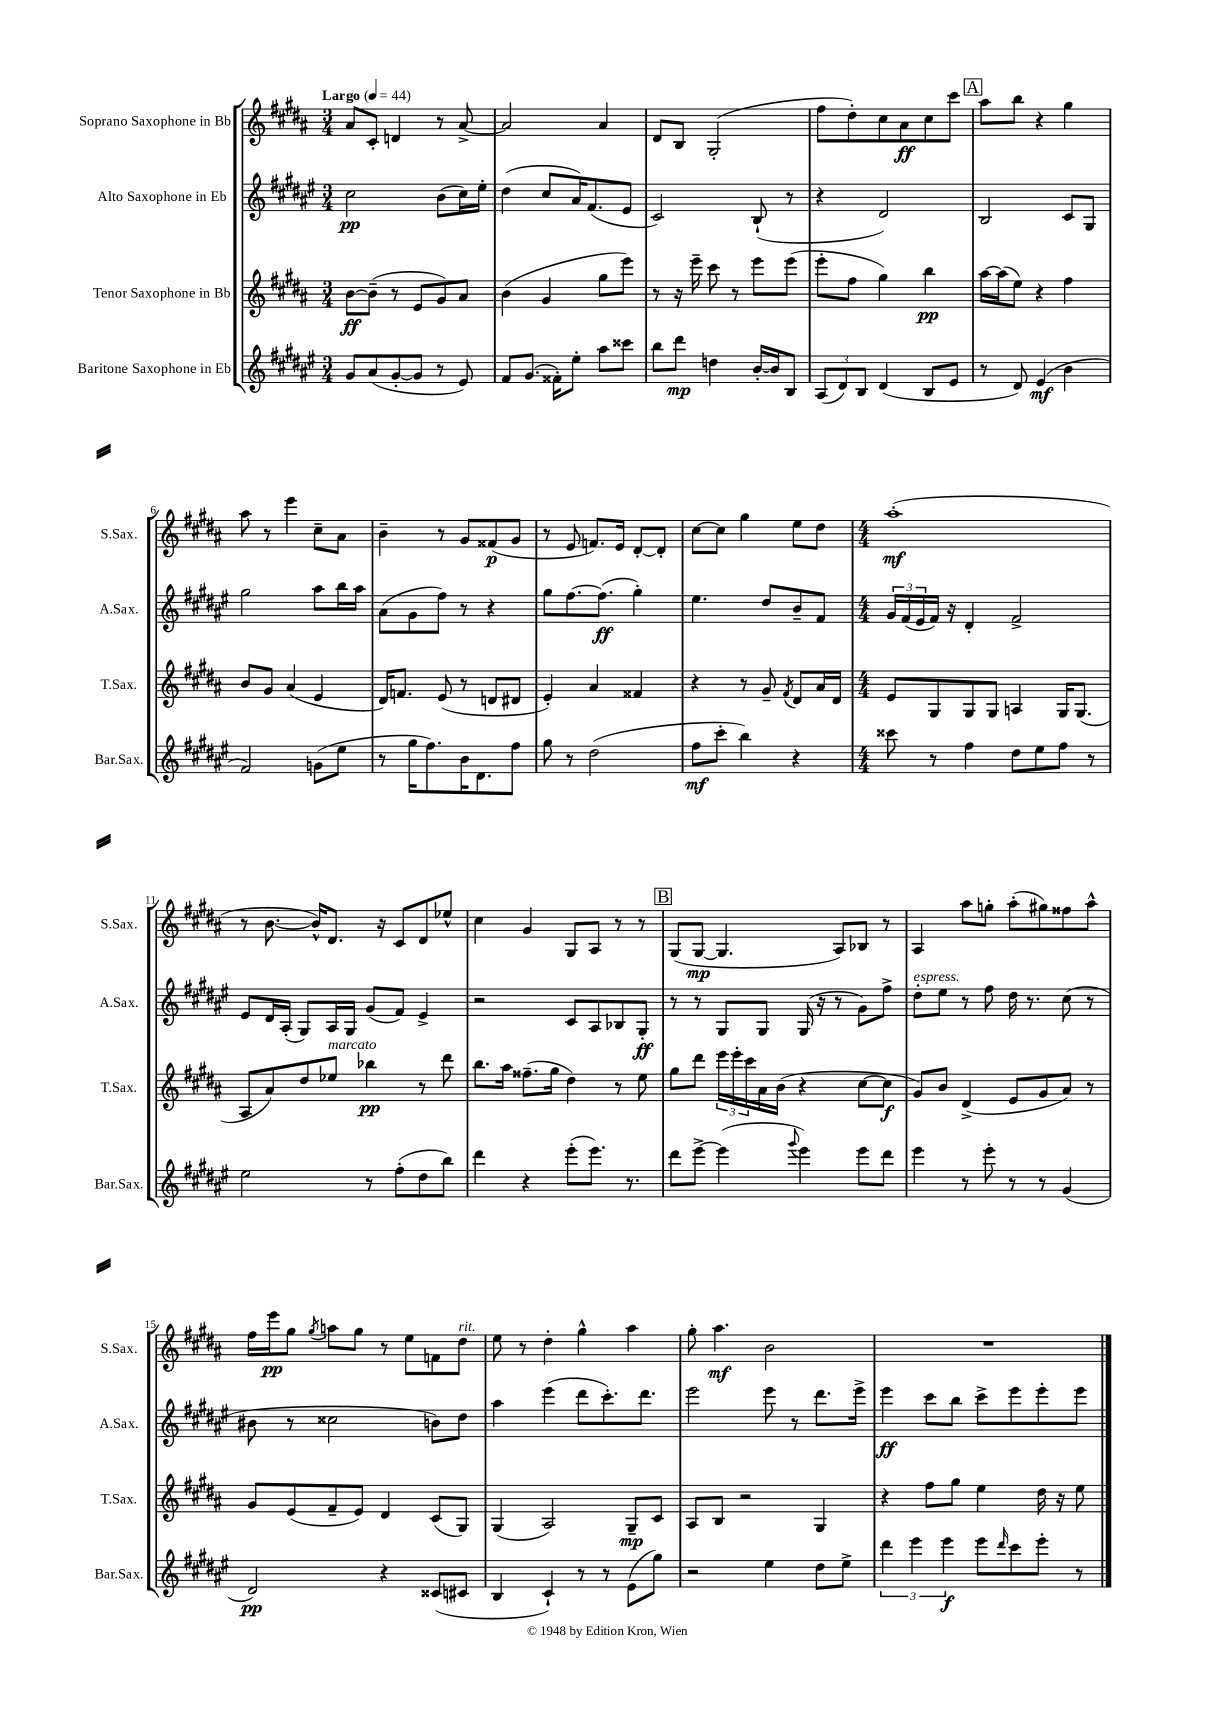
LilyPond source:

<<
\new StaffGroup <<
\new Staff = "s0" \with { instrumentName = "Soprano Saxophone in Bb" shortInstrumentName = "S.Sax." } {
    \clef treble \key b \major \numericTimeSignature \time 3/4 \tempo "Largo" 4 = 44
    ais'8 cis'8-. d'4 r8 ais'8~-> |
    ais'2 ais'4 |
    dis'8 b8 gis2-.( |
    fis''8 dis''8-.) cis''8 ais'8\ff cis''8 cis'''8 |
    \mark \markup { \box "A" } ais''8 b''8 r4 gis''4 |
    ais''8 r8 e'''4 cis''8-- ais'8 |
    b'4-- r8 gis'8 fisis'8\p( gis'8 |
    r8 e'8 f'8.) e'16 dis'8~-. dis'8-. |
    cis''8~ cis''8 gis''4 e''8 dis''8 |
    \numericTimeSignature \time 4/4 ais''1-.\mf( |
    r8 b'8.~ b'16-^) dis'8. r16 cis'8 dis'8 ees''8-^ |
    cis''4 gis'4 gis8 ais8 r8 r8 |
    \mark \markup { \box "B" } gis8( gis8~\mp gis4. ais8) bes8 r8 |
    ais4 ais''8 g''8-. ais''8-.( gis''8) fisis''8 ais''8-^ |
    fis''16 e'''16\pp gis''8 \acciaccatura { gis''8 } a''8 gis''8 r8 e''8 f'8 dis''8^\markup { \italic "rit." } |
    e''8 r8 dis''4-. gis''4-^ ais''4 |
    gis''8-. ais''4.\mf b'2 |
    R1 \bar "|." |
}
\new Staff = "s1" \with { instrumentName = "Alto Saxophone in Eb" shortInstrumentName = "A.Sax." } {
    \clef treble \key fis \major \numericTimeSignature \time 3/4
    cis''2\pp b'8( cis''16) eis''16-. |
    dis''4( cis''8 ais'16) fis'8.( eis'8 |
    cis'2) b8-!( r8 |
    r4 dis'2) |
    \mark \markup { \box "A" } b2 cis'8 gis8 |
    gis''2 ais''8 b''16 ais''16 |
    ais'8( gis'8 fis''8) r8 r4 |
    gis''8 fis''8.~ fis''8.\ff( gis''4-.) |
    eis''4. dis''8 b'8-- fis'8 |
    \numericTimeSignature \time 4/4 \tuplet 3/2 { gis'16 fis'16( eis'16 } fis'16) r16 dis'4-. fis'2-> |
    eis'8 dis'16 ais16-.( gis8) ais16 gis16 gis'8( fis'8) eis'4-> |
    r2 cis'8 ais8 bes8 gis8-.\ff |
    \mark \markup { \box "B" } r8 r8 gis8 gis8 gis16( r16 r8 gis'8) fis''8-> |
    dis''8-.^\markup { \italic "espress." } eis''8 r8 fis''8 dis''16 r8. cis''8( r8 |
    bis'8 r8 cisis''2 b'8) dis''8 |
    ais''4 eis'''4( dis'''8 cis'''8.-.) dis'''8. |
    eis'''2 eis'''8 r8 dis'''8. eis'''16-> |
    eis'''4\ff cis'''8 b''8 cis'''8-> eis'''8 eis'''8-. eis'''8 \bar "|." |
}
\new Staff = "s2" \with { instrumentName = "Tenor Saxophone in Bb" shortInstrumentName = "T.Sax." } {
    \clef treble \key b \major \numericTimeSignature \time 3/4
    b'8~\ff b'8--( r8 e'8 gis'8) ais'8 |
    b'4( gis'4 gis''8 e'''8) |
    r8 r16 e'''16-- cis'''8 r8 e'''8 e'''8( |
    e'''8-. fis''8 gis''4) b''4\pp |
    \mark \markup { \box "A" } ais''16~ ais''16( e''8) r4 fis''4 |
    b'8 gis'8 ais'4( e'4 |
    dis'16) f'8. e'8( r8 d'8 dis'8 |
    e'4-.) ais'4 fisis'4 |
    r4 r8 gis'8-- \acciaccatura { fis'8 } dis'8 ais'16 dis'16 |
    \numericTimeSignature \time 4/4 e'8 gis8 gis8 gis8 a4 gis16 gis8.( |
    ais8 ais'8) dis''8 ees''8^\markup { \italic "marcato" } bes''4\pp r8 dis'''8 |
    b''8. ais''16 fisis''8.--( gis''16 dis''4) r8 e''8 |
    \mark \markup { \box "B" } gis''8 dis'''8 \tuplet 3/2 { e'''16 e'''16-. cis'''16 } ais'16 b'16( r4 cis''8~ cis''8\f |
    gis'8) b'8 dis'4->( e'8 gis'8 ais'8) r8 |
    gis'8 e'8( fis'8-- e'8) dis'4 cis'8( gis8) |
    gis4( ais2) gis8--\mp cis'8 |
    ais8 b8 r2 gis4 |
    r4 fis''8 gis''8 e''4 dis''16 r16 e''8 \bar "|." |
}
\new Staff = "s3" \with { instrumentName = "Baritone Saxophone in Eb" shortInstrumentName = "Bar.Sax." } {
    \clef treble \key fis \major \numericTimeSignature \time 3/4
    gis'8 ais'8( gis'8~-. gis'8 r8 eis'8) |
    fis'8 gis'8.( fisis'16-.) eis''8-. ais''8 cisis'''8 |
    b''8 dis'''8\mp d''4 b'16~-. b'16 b8 |
    \tuplet 3/2 { ais8( dis'8) b8 } dis'4( b8 eis'8 |
    \mark \markup { \box "A" } r8 dis'8) eis'4\mf( b'4 |
    fis'2) g'8( eis''8 |
    r8 gis''16 fis''8.) b'16 dis'8. fis''8 |
    gis''8 r8 dis''2( |
    fis''8\mf cis'''8-. b''4) r4 |
    \numericTimeSignature \time 4/4 cisis'''8 r8 fis''4 dis''8 eis''8 fis''8 r8 |
    eis''2 r8 fis''8-.( dis''8 b''8) |
    dis'''4 r4 eis'''8-.( eis'''8.) r8. |
    \mark \markup { \box "B" } dis'''8 eis'''8~-> eis'''4( \appoggiatura { gis'''8 } eis'''4) eis'''8 dis'''8 |
    eis'''4 r8 eis'''8-. r8 r8 gis'4( |
    dis'2\pp) r4 cisis'8( cis'8 |
    b4 cis'4-!) r8 r8 eis'8( gis''8) |
    r2 eis''4 dis''8 eis''8-> |
    \tuplet 3/2 { dis'''4 eis'''4 eis'''4\f } eis'''8 \grace { dis'''16 } cis'''8 eis'''8-. r8 \bar "|." |
}
>>
>>
